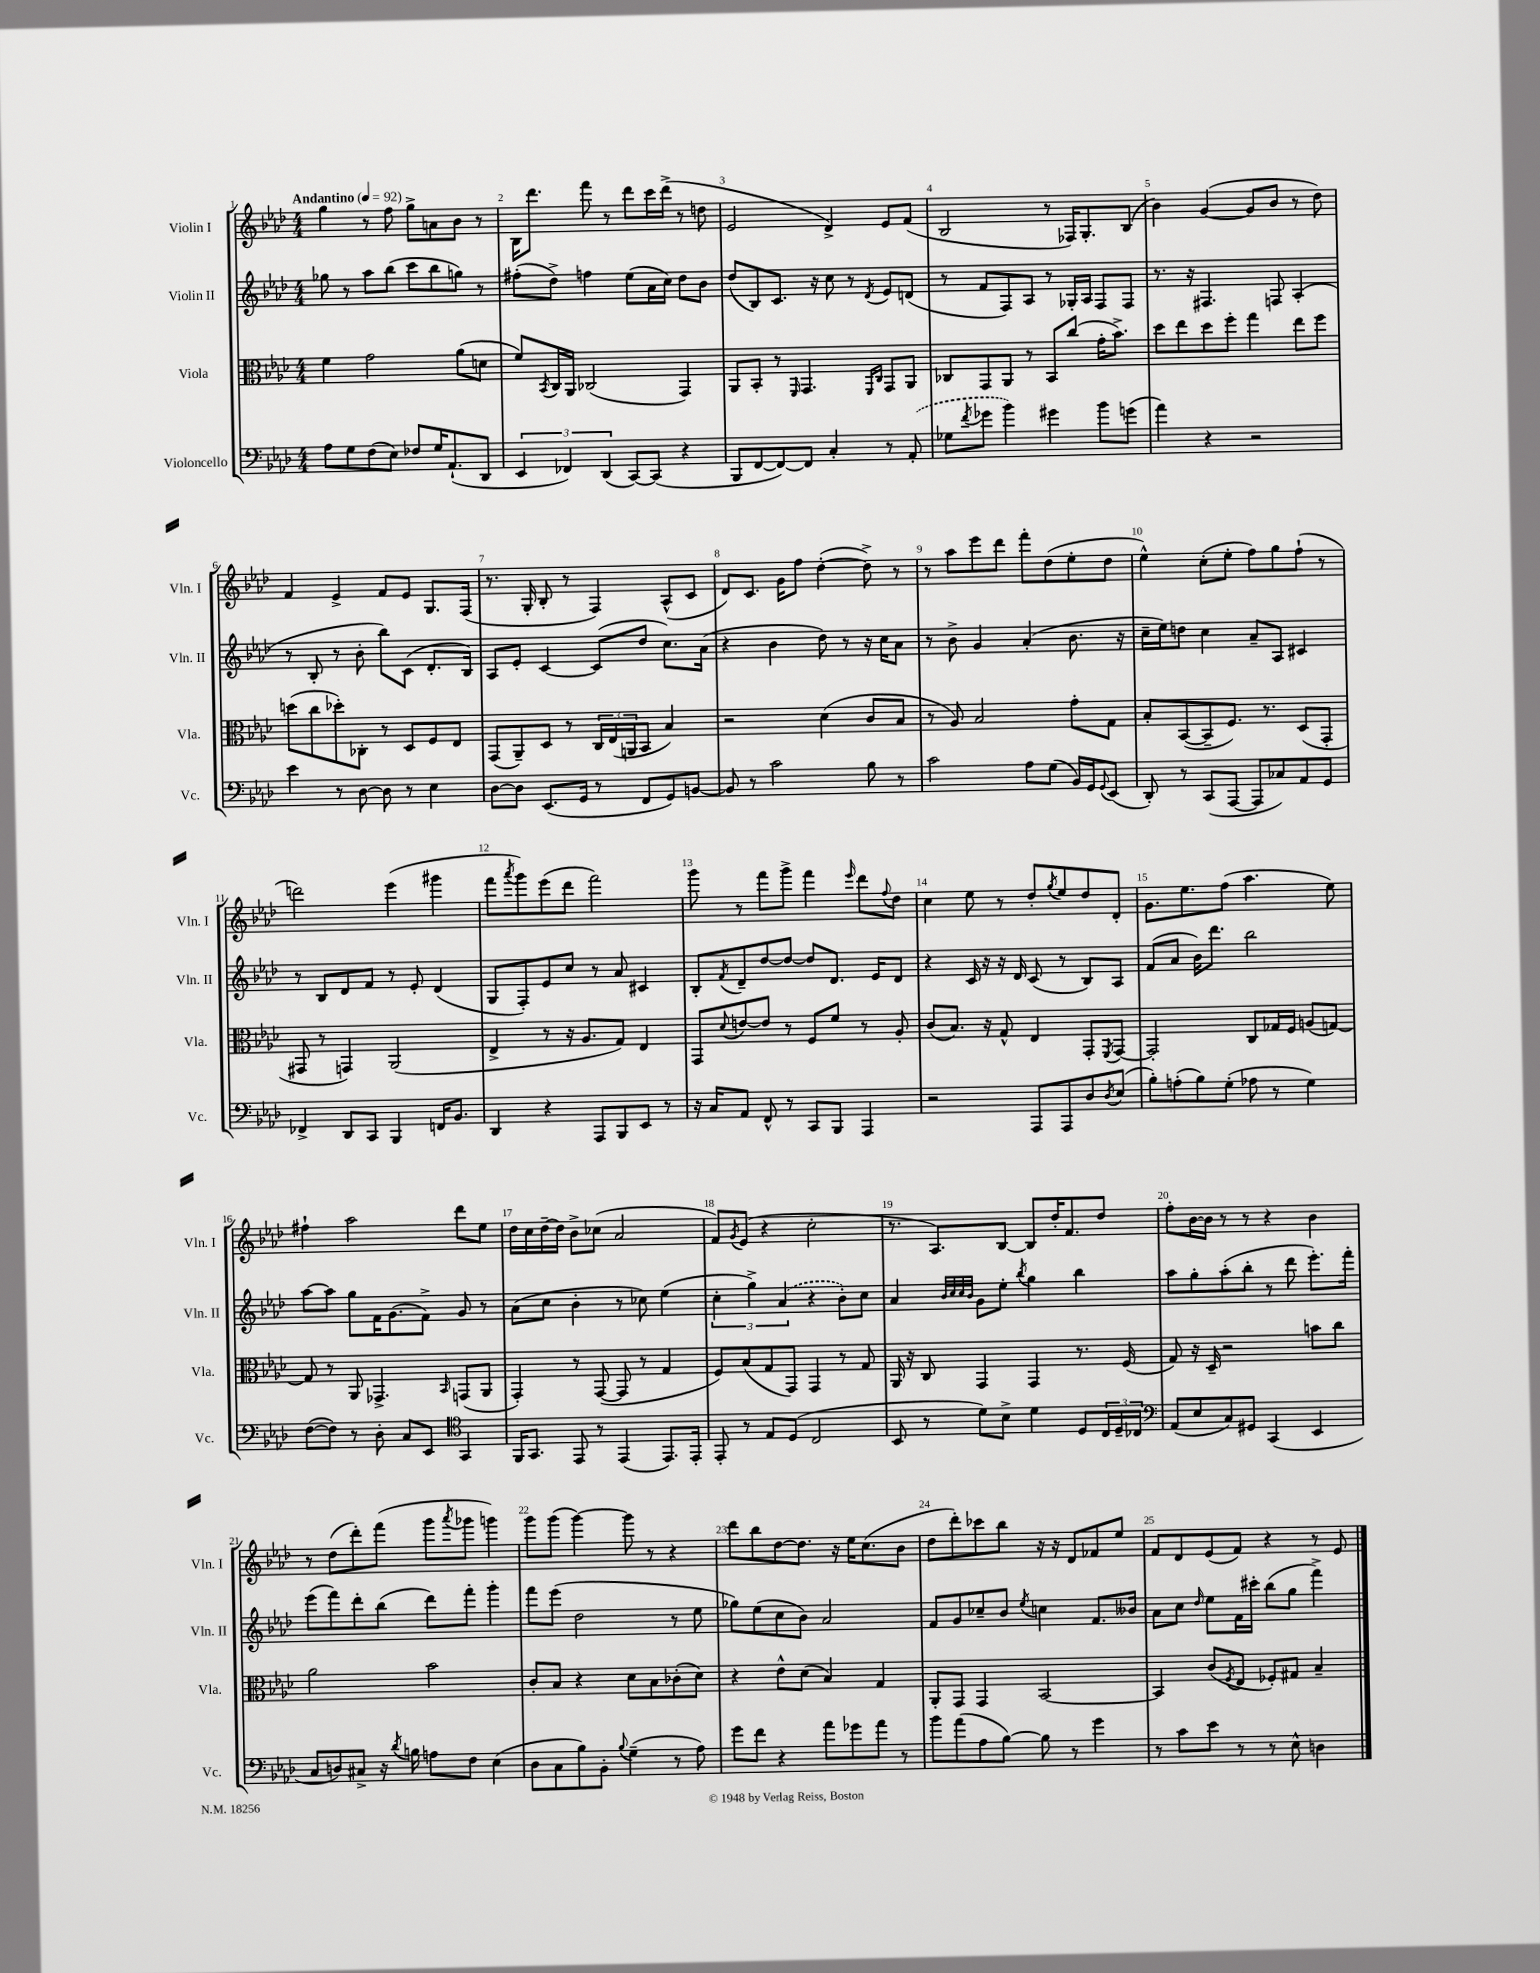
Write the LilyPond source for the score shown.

<<
\new StaffGroup <<
\new Staff = "s0" \with { instrumentName = "Violin I" shortInstrumentName = "Vln. I" } {
    \clef treble \key aes \major \numericTimeSignature \time 4/4 \tempo "Andantino" 4 = 92
    g''4 r8 f''8 g''8-> a'8 bes'8 r8 |
    bes16 des'''8. f'''8 r8 des'''8 c'''16 des'''16->( r8 d''8 |
    ees'2 des'4->) ees'8 f'8( |
    bes2 r8 fes16) g8.-. bes8( |
    bes'4) g'4~( g'8 bes'8 r8 des''8) |
    f'4 ees'4-> f'8 ees'8 g8. f16( |
    r8. g16-. bes8-. r8 f4) aes8-^( c'8 |
    des'8) c'8. g'16 f''8 des''4~-.( des''8->) r8 |
    r8 aes''8 ees'''8 des'''8 f'''8-. des''8( ees''8-. des''8 |
    ees''4-^) c''8-.( ees''8-. f''8) g''8 f''8-!( r8 |
    d'''2) ees'''4( gis'''4 |
    f'''8 \acciaccatura { aes'''8 } g'''8) ees'''8( des'''8 f'''2) |
    g'''8 r8 f'''8 g'''8-> f'''4 \grace { ees'''16 } des'''8 \appoggiatura { f''8 } des''8 |
    c''4 ees''8 r8 des''8-. \acciaccatura { g''8 } ees''8 des''8 des'8-. |
    g'8. ees''8. f''8( aes''4. ees''8) |
    fis''4-! aes''2 des'''8 ees''8 |
    des''16 c''16 des''16~-- des''16 bes'8-> ces''8( aes'2 |
    f'8) \acciaccatura { g'8 } ees'8( r4 c''2-. |
    r8. aes8.) bes8~ bes8 des''16-. f'8. des''8 |
    f''8-. bes'16~ bes'16 r8 r8 r4 bes'4 |
    r8 des''8( des'''8-.) f'''8( g'''8 \acciaccatura { aes'''8 } ges'''8 g'''4) |
    g'''8 g'''8( g'''4~) g'''8 r8 r4 |
    des'''8 bes''8 des''8~ des''8. r16 ees''16 c''8.( bes'8 |
    des''8 des'''8-.) ces'''8 bes''8 r16 r16 des'8 fes'8 ees''8 |
    f'8 des'8 ees'8( f'8) r4 r8 ees'8 \bar "|." |
}
\new Staff = "s1" \with { instrumentName = "Violin II" shortInstrumentName = "Vln. II" } {
    \clef treble \key aes \major \numericTimeSignature \time 4/4
    ges''8 r8 aes''8 bes''8( c'''8 bes''8 g''8) r8 |
    fis''8-.( des''8->) f''4 ees''8( aes'16 c''16) des''8 bes'8 |
    des''8( bes8) c'8. r16 c''8 r8 \acciaccatura { des'8 } ees'8 d'8( |
    r8 f'8 f8) aes8 r8 ges16-. aes16 f8 f8 |
    r8. r16 fis4. f8 aes4-.( |
    r8 bes8-. r8 bes'8-. bes''8) c'8( des'8.-. bes16) |
    aes8 ees'8-. c'4~ c'8( des''8 c''8.) aes'16( |
    r4 bes'4 des''8) r8 r16 c''16 aes'8 |
    r8 bes'8-> g'4 aes'4-.( bes'8. r16 |
    c''16-- ees''16) d''8 c''4 aes'8-- aes8 cis'4 |
    r8 bes8 des'8 f'8 r8 ees'8-. des'4( |
    g8 f8-.) ees'8 c''8 r8 aes'8 cis'4 |
    bes8-. \acciaccatura { f'8 } des'8-- des''8~ des''8~ des''8 des'8. ees'16 des'8 |
    r4 c'16 r16 r16 des'16 c'8( r8 bes8) aes8 |
    f'8( aes'8 bes'16) des'''8. bes''2 |
    aes''8~ aes''8 g''8 f'16 g'8.( f'8->) g'8 r8 |
    aes'8( c''8 bes'4-. r8 ces''8) ees''4( |
    \tuplet 3/2 { c''4-. g''4->) \once \slurDashed aes'4( } r4 bes'8-.) c''8 |
    aes'4 \grace { bes'32 c''32 c''32 bes'32 } g'8 ees''8-. \acciaccatura { bes''8 } g''4 bes''4 |
    aes''8 g''8-. aes''8-.( bes''8-. r8 des'''8 ees'''8.-.) f'''16-. |
    ees'''8( f'''8) des'''8-. bes''8( des'''8) f'''8-. g'''4-. |
    f'''8 ees'''8( des''2 r8 ees''8 |
    ges''8) ees''8( c''8 bes'8) aes'2 |
    f'8 g'8 ces''8-- bes'8 \acciaccatura { ees''8 } c''4 f'8. beses'16 |
    aes'8 c''8 \grace { des''16 } ees''8 f'16 cis'''16-. bes''8( g''8 f'''4->) \bar "|." |
}
\new Staff = "s2" \with { instrumentName = "Viola" shortInstrumentName = "Vla." } {
    \clef alto \key aes \major \numericTimeSignature \time 4/4
    f'4 g'2 aes'8( d'8 |
    f'8) \acciaccatura { bes,8 } c16 aes,16 ces2( g,4) |
    aes,8 bes,8-. r8 \grace { f,16 } g,4. \grace { f,16 c16 } g,8 aes,8 |
    ces8 g,8 aes,8 r8 bes,8 c''8( g'16-. bes'8.->) |
    des''8 ees''8 des''8 f''8-. g''4 ees''8 f''8 |
    d''8( c''8 des''8-.) ces8-. r8 des8 f8 ees8 |
    g,8( aes,8--) des8 r8 \tuplet 3/2 { c16 ees16( a,16 } bes,8 bes4) |
    r2 des'4( c'8 bes8 |
    r8 aes8) bes2 g'8-. g8 |
    bes8-. bes,8~( bes,8-- f8.) r8. des8( g,8-. |
    gis,8 r8 g,4) aes,2( |
    ees4-> r8 r16 aes8. g8) ees4 |
    g,8 \appoggiatura { des'8 } e'8~ e'8 r8 f8 f'8 r8 aes8-. |
    c'8( bes8.) r16 g8-^ ees4 g,8-. \acciaccatura { f,8 } g,8~ |
    g,2-. c8 ges16 f16 a8( g8~) |
    g8 r8 aes,8 ges,4.-> \grace { bes,16 } g,8( aes,8 |
    g,4-.) r8 g,8~( g,8 r8 g4 |
    f8) bes8( g8 g,8) g,4 r8 g8 |
    aes,16 r16 c8 g,4 g,4 r8. f16( |
    g8) r16 des16-- r2 b'8 c''8 |
    aes'2 bes'2 |
    c'8-. bes8 r4 des'8 bes8 ces'8-.( des'8) |
    r4 ees'8-^ des'8( bes4) g4 |
    aes,8-. g,8 g,4 bes,2~ |
    bes,4 c'8( \acciaccatura { f8 } ees8 fes8-.) gis8 bes4-- \bar "|." |
}
\new Staff = "s3" \with { instrumentName = "Violoncello" shortInstrumentName = "Vc." } {
    \clef bass \key aes \major \numericTimeSignature \time 4/4
    aes8 g8 f8( ees8) fes8 g16 aes,8.-!( des,8 |
    \tuplet 3/2 { ees,4 fes,4) des,4( } c,8~) c,8( r4 |
    bes,,8 f,8~ f,8~) f,8 c4-. r8 \once \slurDashed aes,8-.( |
    ges8 \acciaccatura { f'8 } ges'8 bes'4) gis'4 bes'8 g'8( |
    aes'4) r4 r2 |
    ees'4 r8 des8~ des8 r8 ees4 |
    des8~ des8 ees,8.( g,16 r8 f,8 g,8) b,8~ |
    b,8 r8 c'2 bes8 r8 |
    c'2 aes8 g8( bes,16) g,16 \appoggiatura { g,8 } ees,8( |
    des,8-.) r8 c,8( aes,,8~ aes,,8 ces8) aes,8 g,8 |
    fes,4-> des,8 c,8 bes,,4 f,16 bes,8. |
    des,4 r4 aes,,8 bes,,8 ees,8 r8 |
    r16 c16 aes,8 f,8-^ r8 c,8 bes,,8 aes,,4 |
    r2 aes,,8 aes,,8 des8 \acciaccatura { des8 } ees8( |
    bes8-.) a8-.( bes8) g8-.( aes8 r8 g4) |
    f8~( f8) r8 des8-. c8 ees,8 \clef tenor g,4 |
    f,16 g,8. ees,8 r8 ees,4( ees,8.) ees,16-. |
    ees,8-. r8 ees8 des8( c2 |
    bes,8 r8 des'8) bes8-> des'4 des8 \tuplet 3/2 { c16 des16-- ces16 } |
    \clef bass aes,8( ees8 c8) gis,8 c,4( ees,4 |
    c8 d8) cis8-> r16 \acciaccatura { des'8 } b16 a8 f8 ees4( |
    des8 c8 bes8) bes,8-. \appoggiatura { bes8 } g4--( r8 aes8) |
    g'8 f'8 r4 aes'8 ges'8 aes'8 r8 |
    bes'8 aes'8( aes8 bes8~) bes8 r8 g'4 |
    r8 c'8 ees'8 r8 r8 ees8-^ d4 \bar "|." |
}
>>
>>
\layout { \context { \Score \override BarNumber.break-visibility = ##(#f #t #t) barNumberVisibility = #all-bar-numbers-visible } }
